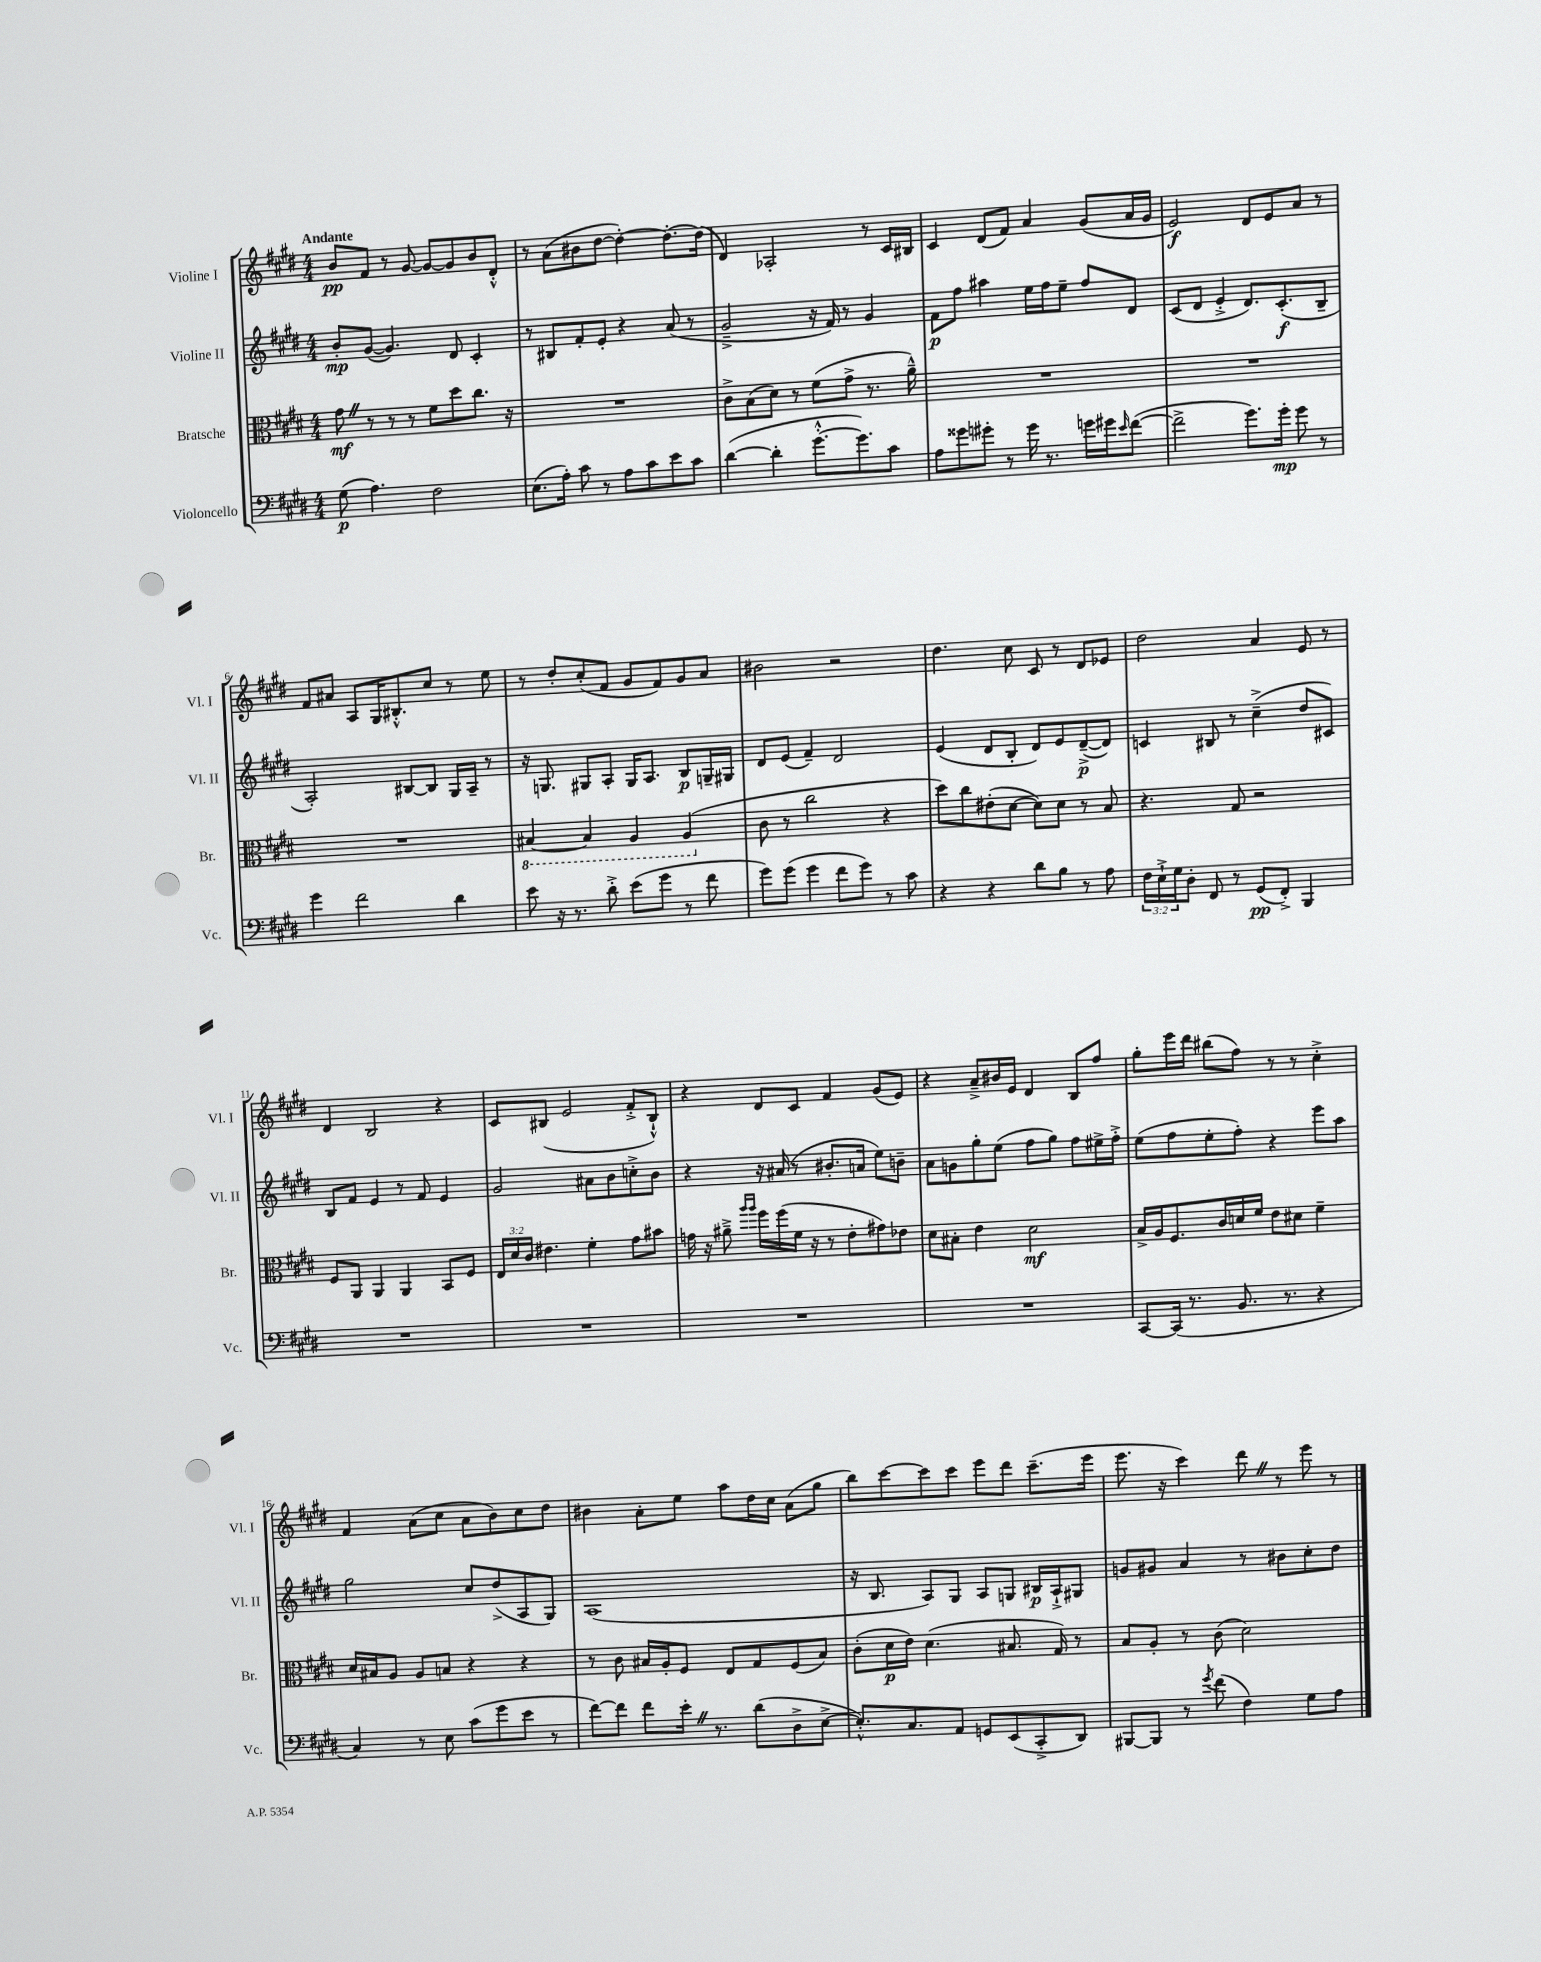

**kern	**dynam	**kern	**dynam	**kern	**dynam	**kern	**dynam
*part4	*part4	*part3	*part3	*part2	*part2	*part1	*part1
*staff4	*staff4	*staff3	*staff3	*staff2	*staff2	*staff1	*staff1
*I"Violoncello	*	*I"Bratsche	*	*I"Violine II	*	*I"Violine I	*
*I'Vc.	*	*I'Br.	*	*I'Vl. II	*	*I'Vl. I	*
*clefF4	*	*clefC3	*	*clefG2	*	*clefG2	*
*k[f#c#g#d#]	*	*k[f#c#g#d#]	*	*k[f#c#g#d#]	*	*k[f#c#g#d#]	*
*M4/4	*	*M4/4	*	*M4/4	*	*M4/4	*
=1	=1	=1	=1	=1	=1	=1	=1
!	!	!	!	!	!	!LO:TX:a:B:t=Andante	!
(8G#\	p	8g#Z\	mf	8b'/L	mp	8b/L	pp
4.A\)	.	8r	.	([8g#/J	.	8f#/J	.
.	.	8r	.	4.g#/])	.	8r	.
.	.	8r	.	.	.	[8g#/	.
2F#\	.	8f#\L	.	.	.	8g#/L_	.
.	.	8dd#\	.	8d#/	.	8g#/]	.
.	.	8.cc#\J	.	4c#'/	.	8b/	.
.	.	.	.	.	.	8d#'^^/J	.
.	.	16r	.	.	.	.	.
=2	=2	=2	=2	=2	=2	=2	=2
(8.E\L	.	1r	.	8r	.	8r	.
.	.	.	.	8B#X/L	.	(8a\L	.
16A'\Jk)	.	.	.	.	.	.	.
8c#\	.	.	.	8f#'/	.	8b#X\	.
8r	.	.	.	8e'/J	.	[8dd#\J	.
8A\L	.	.	.	4r	.	4dd#'\_)	.
8c#\	.	.	.	.	.	.	.
8e\	.	.	.	(8a/	.	8.dd#'\L_	.
8c#\J	.	.	.	8r	.	.	.
.	.	.	.	.	.	(16dd#\Jk]	.
=3	=3	=3	=3	=3	=3	=3	=3
([4d#\	.	8c#^\L	.	2g#~^/	.	4d#/)	.
.	.	(8B\	.	.	.	.	.
4d#'\]	.	8d#\J)	.	.	.	2A-X'/	.
.	.	8r	.	.	.	.	.
[8.g#'^^\L	.	(8f#\L	.	16r	.	.	.
.	.	.	.	16f#/)	.	.	.
.	.	8g#^\J	.	8r	.	.	.
8.g#\])	.	.	.	.	.	.	.
.	.	8.r	.	4g#/	.	8r	.
8c#\J	.	.	.	.	.	16c#/LL	.
.	.	16a~^^\)	.	.	.	16B#X/JJ	.
=4	=4	=4	=4	=4	=4	=4	=4
8A\L	.	1r	.	8f#\L	p	4c#/	.
8g##X\	.	.	.	8ff#\J	.	.	.
8g#X'\J	.	.	.	4aa#X\	.	(8d#/L	.
8r	.	.	.	.	.	8f#/J)	.
16g#\	.	.	.	16ee\LL	.	4a/	.
8.r	.	.	.	16ff#\J	.	.	.
.	.	.	.	8ee~\J	.	.	.
16gn\LL	.	.	.	8ff#/L	.	(8g#/L	.
16g#X\J	.	.	.	.	.	.	.
16qqe/	.	.	.	.	.	.	.
([8f#\J	.	.	.	8d#/J	.	16a/L	.
.	.	.	.	.	.	16g#/JJ	.
=5	=5	=5	=5	=5	=5	=5	=5
2f#^\]	.	1r	.	(8c#/L	.	2e/)	f
.	.	.	.	8d#/J	.	.	.
.	.	.	.	4e'^/	.	.	.
8.g#\L)	.	.	.	8.d#/L)	.	8d#/L	.
.	.	.	.	.	.	8e/	.
16g#'\Jk	mp	.	.	(8.c#'/	f	.	.
8g#\	.	.	.	.	.	8a/J	.
8r	.	.	.	8B~/J	.	8r	.
!!LO:LB:g=z
=6	=6	=6	=6	=6	=6	=6	=6
4g#\	.	1r	.	2A'/)	.	8f#/L	.
.	.	.	.	.	.	8a#X/J	.
2f#\	.	.	.	.	.	8A/L	.
.	.	.	.	.	.	16G#/K	.
.	.	.	.	.	.	8.B#X'^^/	.
.	.	.	.	[8B#X/L	.	.	.
.	.	.	.	8B#/J]	.	8cc#/J	.
4d#\	.	.	.	16G#/LL	.	8r	.
.	.	.	.	16A~/JJ	.	.	.
.	.	.	.	8r	.	8ee\	.
=7	=7	=7	=7	=7	=7	=7	=7
*	*	*8ba	*	*	*	*	*
8e\	.	[4BB#X/	.	16r	.	8r	.
.	.	.	.	8.Gn/	.	.	.
16r	.	.	.	.	.	8dd#'/L	.
8.r	.	.	.	.	.	.	.
.	.	4BB#/]	.	8G#X/L	.	(8cc#'/	.
8d#'^\	.	.	.	8A'/J	.	8f#/J	.
(8e\L	.	4AA/	.	16G#/KL	.	8g#/L	.
.	.	.	.	8.A/J	.	.	.
8g#\J	.	.	.	.	.	8f#/)	.
8r	.	(4AA/	.	8B/L	p	8g#/	.
8f#\	.	.	.	16Gn~/L	.	8a/J	.
.	.	.	.	16G#X/JJ	.	.	.
=8	=8	=8	=8	=8	=8	=8	=8
*	*	*X8ba	*	*	*	*	*
8g#\L)	.	8c#\	.	8d#/L	.	2b#X\	.
(8g#\J	.	8r	.	(8e/J	.	.	.
4g#\	.	2cc#\	.	4f#~/)	.	.	.
8f#\L	.	.	.	2d#/	.	2r	.
8g#\J)	.	.	.	.	.	.	.
8r	.	4r	.	.	.	.	.
8c#\	.	.	.	.	.	.	.
=9	=9	=9	=9	=9	=9	=9	=9
4r	.	8dd#\L)	.	(4e/	.	4.dd#\	.
.	.	8cc#\	.	.	.	.	.
4r	.	(8e#X'\	.	8d#/L	.	.	.
.	.	[8d#\J	.	8B'/J	.	8cc#\	.
8d#\L	.	8d#\L])	.	8d#/L)	.	8c#/	.
8B\J	.	8d#\J	.	8e/	.	8r	.
8r	.	8r	.	([8d#~^/	p	8d#/L	.
8A\	.	8B/	.	8d#/J])	.	8e-X/J	.
=10	=10	=10	=10	=10	=10	=10	=10
24F#\LL	.	4.r	.	4cn/	.	2dd#\	.
24E`^\	.	.	.	.	.	.	.
24G#\J	.	.	.	.	.	.	.
8D#'\J	.	.	.	.	.	.	.
8FF#/	.	.	.	8B#X/	.	.	.
8r	.	8G#/	.	8r	.	.	.
(8GG#/L	pp	2r	.	(4cc#~^\	.	4a/	.
8FF#'^/J)	.	.	.	.	.	.	.
4BBB/	.	.	.	8dd#/L	.	8e/	.
.	.	.	.	8c#X/J)	.	8r	.
!!LO:LB:g=z
=11	=11	=11	=11	=11	=11	=11	=11
1r	.	8F#/L	.	8B/L	.	4d#/	.
.	.	8AA/J	.	8f#/J	.	.	.
.	.	4AA/	.	4e/	.	2B/	.
.	.	4AA/	.	8r	.	.	.
.	.	.	.	8f#/	.	.	.
.	.	8BB/L	.	4e/	.	4r	.
.	.	8F#/J	.	.	.	.	.
=12	=12	=12	=12	=12	=12	=12	=12
1r	.	24E/LL	.	2g#/	.	8c#/L	.
.	.	24d#/	.	.	.	.	.
.	.	24c#/JJ	.	.	.	.	.
.	.	4.e#X\	.	.	.	(8B#X/J	.
.	.	.	.	.	.	2e/	.
.	.	4f#'\	.	8a#X\L	.	.	.
.	.	.	.	8b\	.	.	.
.	.	8g#\L	.	8ccn'^\	.	8f#'^/L	.
.	.	8b#X\J	.	8b\J	.	8B#`^^/J)	.
=13	=13	=13	=13	=13	=13	=13	=13
1r	.	16gn\	.	4r	.	4r	.
.	.	16r	.	.	.	.	.
.	.	8a#X~^\	.	.	.	.	.
.	.	16qqaa/LL	.	.	.	.	.
.	.	16qqaa/JJ	.	.	.	.	.
.	.	16ff#\LL	.	16r	.	8d#/L	.
.	.	(16ff#\	.	(16a#X/	.	.	.
.	.	16f#\JJ	.	8r	.	8c#/J	.
.	.	16r	.	.	.	.	.
.	.	8r	.	8.b#X'/L	.	4f#/	.
.	.	8e'\L	.	.	.	.	.
.	.	.	.	16an/Jk	.	.	.
.	.	8g#X\)	.	8ee\L)	.	(8g#/L	.
.	.	8e-X\J	.	8bn~\J	.	8e/J)	.
=14	=14	=14	=14	=14	=14	=14	=14
1r	.	8d#\L	.	8a\L	.	4r	.
.	.	8B#X'\J	.	8gn\	.	.	.
.	.	4e\	.	8gg#'\	.	8a~^/L	.
.	.	.	.	(8ee\J	.	16b#X/L	.
.	.	.	.	.	.	16e/JJ	.
.	.	2d#\	mf	8ff#\L	.	4d#/	.
.	.	.	.	8gg#\J)	.	.	.
.	.	.	.	8ff#\L	.	8B/L	.
.	.	.	.	16ee#X^\L	.	8ff#/J	.
.	.	.	.	16ff#'^\JJ	.	.	.
=15	=15	=15	=15	=15	=15	=15	=15
[8CC#/L	.	16B^/LL	.	(8ee\L	.	8gg#'\L	.
.	.	16A/J	.	.	.	.	.
(16CC#/Jk]	.	8.F#/	.	8ff#\	.	16eee\L	.
8.r	.	.	.	.	.	16ddd#\JJ	.
.	.	.	.	8ee'\	.	(8bb#X\L	.
.	.	16c#/L	.	.	.	.	.
8.BB/	.	16dn/	.	8ff#'\J)	.	8ff#\J)	.
.	.	16f#/JJ	.	.	.	.	.
.	.	8e\L	.	4r	.	8r	.
8.r	.	.	.	.	.	.	.
.	.	8d#X\J	.	.	.	8r	.
4r	.	4f#~\	.	8eee\L	.	4cc#'^\	.
.	.	.	.	8aa\J	.	.	.
!!LO:LB:g=z
=16	=16	=16	=16	=16	=16	=16	=16
4C#/)	.	16d#/LL	.	2gg#\	.	4f#/	.
.	.	16B#X/J	.	.	.	.	.
.	.	8A/J	.	.	.	.	.
8r	.	8A/L	.	.	.	(8a\L	.
8E\	.	8Bn/J	.	.	.	8cc#\J	.
(8c#\L	.	4r	.	8cc#/L	.	8a\L	.
8g#\	.	.	.	(8dd#^/	.	8b\)	.
8e\J	.	4r	.	8A/	.	8cc#\	.
8r	.	.	.	8G#/J)	.	8dd#\J	.
=17	=17	=17	=17	=17	=17	=17	=17
[8f#\L)	.	8r	.	(1A	.	4b#X\	.
8f#\J]	.	8c#\	.	.	.	.	.
8f#\L	.	16B#X/LL	.	.	.	8a'\L	.
.	.	16A'/J	.	.	.	.	.
16e'Z\Jk	.	8F#/J	.	.	.	8ee\J	.
8.r	.	.	.	.	.	.	.
.	.	8E/L	.	.	.	8aa\L	.
(8d#\L	.	8G#/	.	.	.	16dd#\L	.
.	.	.	.	.	.	16cc#\JJ	.
8D#^\	.	(8F#/	.	.	.	(8a\L	.
[8E^\J	.	8B#/J)	.	.	.	8gg#\J	.
=18	=18	=18	=18	=18	=18	=18	=18
8.E'^^/L])	.	(8c#'\L	.	16r	.	8bb\L)	.
.	.	.	.	8.B/	.	.	.
.	.	16d#\L	p	.	.	[8ccc#\	.
8.C#/	.	16e\JJ)	.	.	.	.	.
.	.	(4.d#\	.	8A/L)	.	8ccc#\]	.
8AA/J	.	.	.	8G#/J	.	8ccc#\J	.
8GGn/L	.	.	.	8A/L	.	8eee\L	.
(8EE/	.	8.B#X/	.	8Gn/J	.	8ddd#\J	.
8CC#'^/	.	.	.	16B#X/LL	p	(8.ccc#~\L	.
.	.	16G#/)	.	16A`^/J	.	.	.
8DD#/J)	.	8r	.	8G#X/J	.	.	.
.	.	.	.	.	.	16eee\Jk	.
=19	=19	=19	=19	=19	=19	=19	=19
[8BBB#X/L	.	8B/L	.	8gn/L	.	8.eee\	.
8BBB#/J]	.	8A'/J	.	8g#X/J	.	.	.
.	.	.	.	.	.	16r	.
8r	.	8r	.	4a/	.	4ccc#\)	.
8qg#/	.	.	.	.	.	.	.
(8f#\	.	(8c#\	.	.	.	.	.
4F#\)	.	2d#\)	.	8r	.	8ddd#Z\	.
.	.	.	.	8b#X\L	.	8r	.
8G#\L	.	.	.	8cc#'\	.	8eee\	.
8A\J	.	.	.	8dd#\J	.	8r	.
==	==	==	==	==	==	==	==
*-	*-	*-	*-	*-	*-	*-	*-
